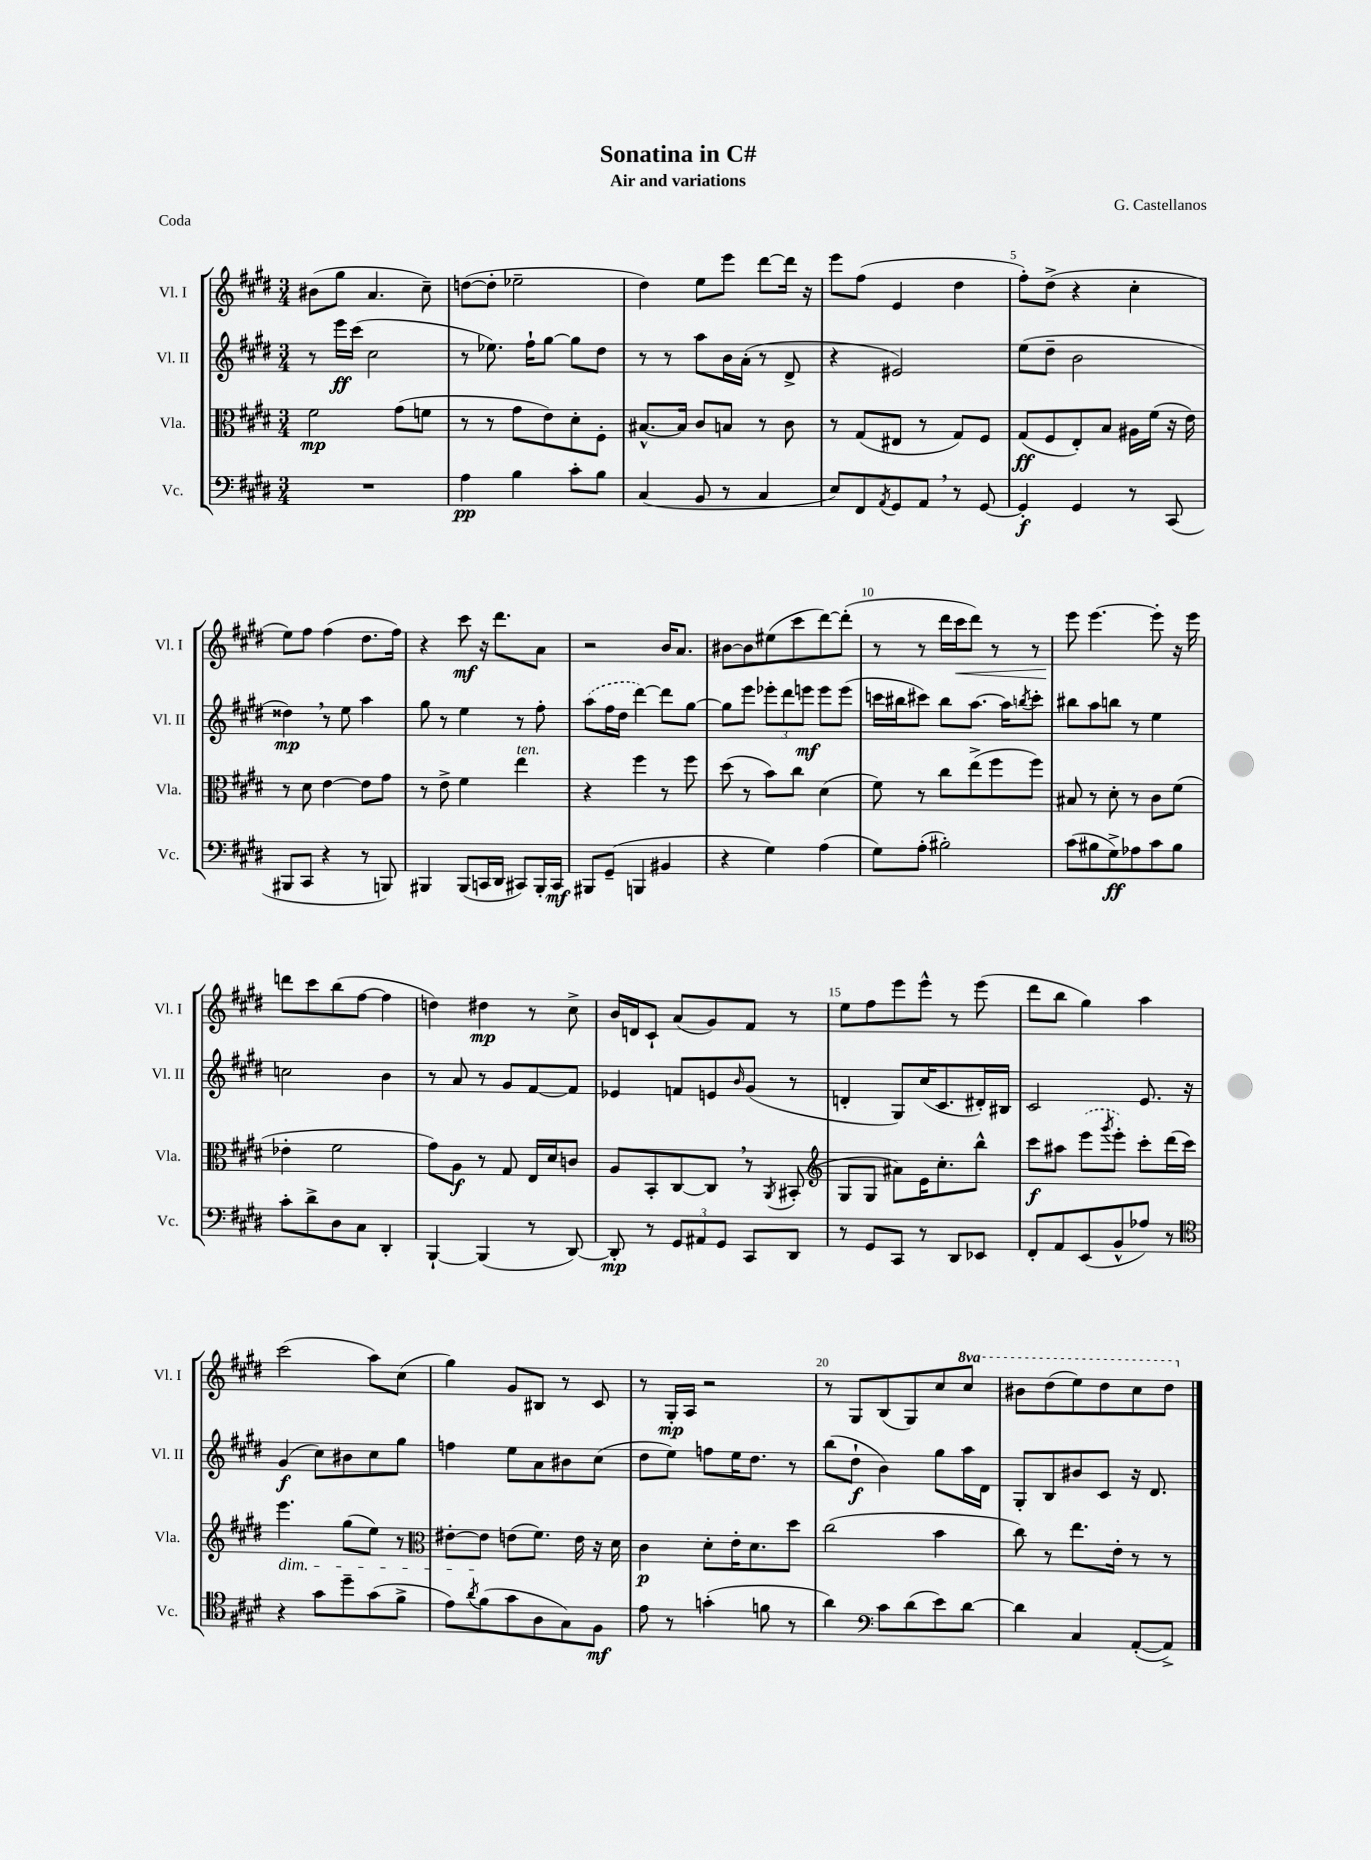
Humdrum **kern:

**kern	**kern	**kern	**kern
*staff4	*staff3	*staff2	*staff1
*clefF4	*clefC3	*clefG2	*clefG2
*k[f#c#g#d#]	*k[f#c#g#d#]	*k[f#c#g#d#]	*k[f#c#g#d#]
*M3/4	*M3/4	*M3/4	*M3/4
2.r	2f#	8r	(8b#
.	.	16eee	8gg#
.	.	(16ccc#	.
.	.	2cc#	4.a
.	(8g#	.	.
.	8f	.	8cc#~)
=	=	=	=
4A	8r	8r	([8dd
.	8r	8.ee-)	8dd']
4B	8g#	.	2ee-~
.	.	16ff#`	.
.	8e)	[8gg#	.
8c#'	8d#'	8gg#]	.
8B	8F#'	8dd#	.
=	=	=	=
(4C#	[8.B#^^	8r	4dd#)
.	.	8r	.
.	16B#]	.	.
8BB	8c#	8aa	8ee
8r	8B	16b	8eee
.	.	(16a'	.
4C#	8r	8r	[8ddd#
.	8c#	8d#^	16ddd#]
.	.	.	16r
=	=	=	=
8E)	8r	4r	8eee
8FF#	(8G#	.	(8ff#
8qAA	.	.	.
8GG#	8E#	2e#)	4e
8AA	8r	.	.
8r	8G#)	.	4dd#
[8GG#	8F#	.	.
=	=	=	=
4GG#']	(8G#	(8ee	8ff#')
.	8F#	8dd#~	(8dd#^
4GG#	8E')	2b	4r
.	8B	.	.
8r	16A#	.	4cc#'
.	(16f#	.	.
(8CC#	16r	.	.
.	16e)	.	.
=	=	=	=
8BBB#	8r	4dd##)	8ee)
8CC#	8d#	.	8ff#
4r	[4e	8r	(4ff#
.	.	8ee	.
8r	8e]	4aa	8.dd#
8BBB)	8g#	.	.
.	.	.	16ff#)
=	=	=	=
4BBB#	8r	8gg#	4r
.	8e^	8r	.
(8BBB#	4f#	4ee	8ccc#
16CC	.	.	16r
16DD#	.	.	8.ddd#
8CC#)	4ee	8r	.
16BBB#'	.	8ff#'	8a
16CC#	.	.	.
=	=	=	=
8BBB#	4r	(8aa	2r
(8GG#~	.	16ff#	.
.	.	16dd#	.
4BBB	4ff#	[4ddd#)	.
4BB#	8r	8ddd#]	16b
.	.	.	8.a
.	8ff#	[8gg#	.
=	=	=	=
4r	(8dd#	8gg#]	[8b#
.	8r	8eee	8b#]
4G#)	8b)	12eee-'	(8ee#
.	.	12ddd#	.
.	8cc#	.	8ccc#
.	.	12eee	.
(4A	(4d#	8eee	[8ddd#)
.	.	(8eee	(8ddd#']
=	=	=	=
8G#)	8f#)	16ccc	8r
.	.	16bb#	.
(8A'	8r	8ccc#)	8r
2B#')	8cc#	8bb#	16ddd#
.	.	.	16ccc#
.	(8ee^	[8.aa	8ddd#)
.	8ff#	.	8r
.	.	16aa]	.
.	.	8qbb	.
.	8ff#)	8ccc#'	8r
=	=	=	=
(8c#	8B#	8bb#	8eee
8B#	8r	8aa	[4.eee
8G#^)	8d#'	8bb	.
8A-	8r	8r	.
8c#	8c#	4ee	8eee']
8B#	(8f#	.	16r
.	.	.	16eee
=	=	=	=
8c#'	4e-'	2cc	8ddd
8d#^	.	.	8ccc#
8D#	2f#	.	(8bb
8C#	.	.	[8ff#
4DD#'	.	4b	4ff#]
=	=	=	=
[4BBB`	8g#)	8r	4dd)
.	8A	8a	.
(4BBB]	8r	8r	4dd#
.	8G#	8g#	.
8r	16E	[8f#	8r
.	16d#	.	.
[8DD#)	8c	8f#]	8cc#^
=	=	=	=
8DD#']	8A	4e-	16b
.	.	.	16d
8r	8BB'	.	8c#`
12GG#	[8C#	8f	(8a
12AA#	.	.	.
.	8C#]	8e	8g#)
12GG#	.	.	.
.	.	16qqb	.
8CC#	8r	(8g#	8f#
.	8qAA	.	.
8DD#	(8BB#'	8r	8r
=	=	=	=
*	*clefG2	*	*
8r	8G#	4d'	8ee
8GG#	8G#	.	8ff#
8CC#	8a#)	8G#)	8eee
8r	16e	(16cc#	8eee^^
.	8.cc#'	8.c#	.
8DD#	.	.	8r
8EE-	8bb^^	16d#')	(8eee
.	.	16B#	.
=	=	=	=
8FF#'	8ccc#	2c#	8ddd#
8AA	8aa#	.	8bb
(8EE	(8eee	.	4gg#)
.	8qggg#	.	.
8BB^^	8eee')	.	.
8A-)	8ccc#'	8.e	4aa
8r	(16ddd#	.	.
.	16ccc#)	16r	.
=	=	=	=
*clefC4	*	*	*
4r	4.eee	(4g#	(2ccc#
8g#	.	8cc#)	.
8dd#~	(8gg#	8b#	.
(8g#	8ee)	8cc#	8aa)
8f#^	8r	8gg#	(8cc#
=	=	=	=
*	*clefC3	*	*
8e)	[8e#'	4ff	4gg#)
8qa	.	.	.
(8f#	8e#]	.	.
8g#	(8e	8ee	8g#
8A	8.f#)	8a	8B#
8G#)	.	8b#	8r
.	16e	.	.
8F#	16r	(8cc#	8c#
.	16d#	.	.
=	=	=	=
8e	4c#	8dd#	8r
8r	.	8ee)	16G#'
.	.	.	16A
(4g'	8d#'	8ff	2r
.	16e'	16ee	.
.	8.d#	8.dd#	.
8f	.	.	.
8r	8dd#	8r	.
=	=	=	=
4a)	(2cc#	(8bb	8r
.	.	8dd#`	8G#
*clefF4	*	*	*
8c#	.	4b)	(8B
(8d#	.	.	8G#)
8e)	4b	8gg#	8cc#
[8d#	.	16aa	8ccc#
.	.	16d#	.
=	=	=	=
4d#]	8cc#)	8G#'	8bb#
.	8r	8B	(8ddd#
4C#	8.ee	8b#	8eee)
.	.	8c#	8ddd#
.	16e'	.	.
([8AA'	8r	16r	8ccc#
.	.	8.d#	.
8AA^])	8r	.	8ddd#
==	==	==	==
*-	*-	*-	*-
